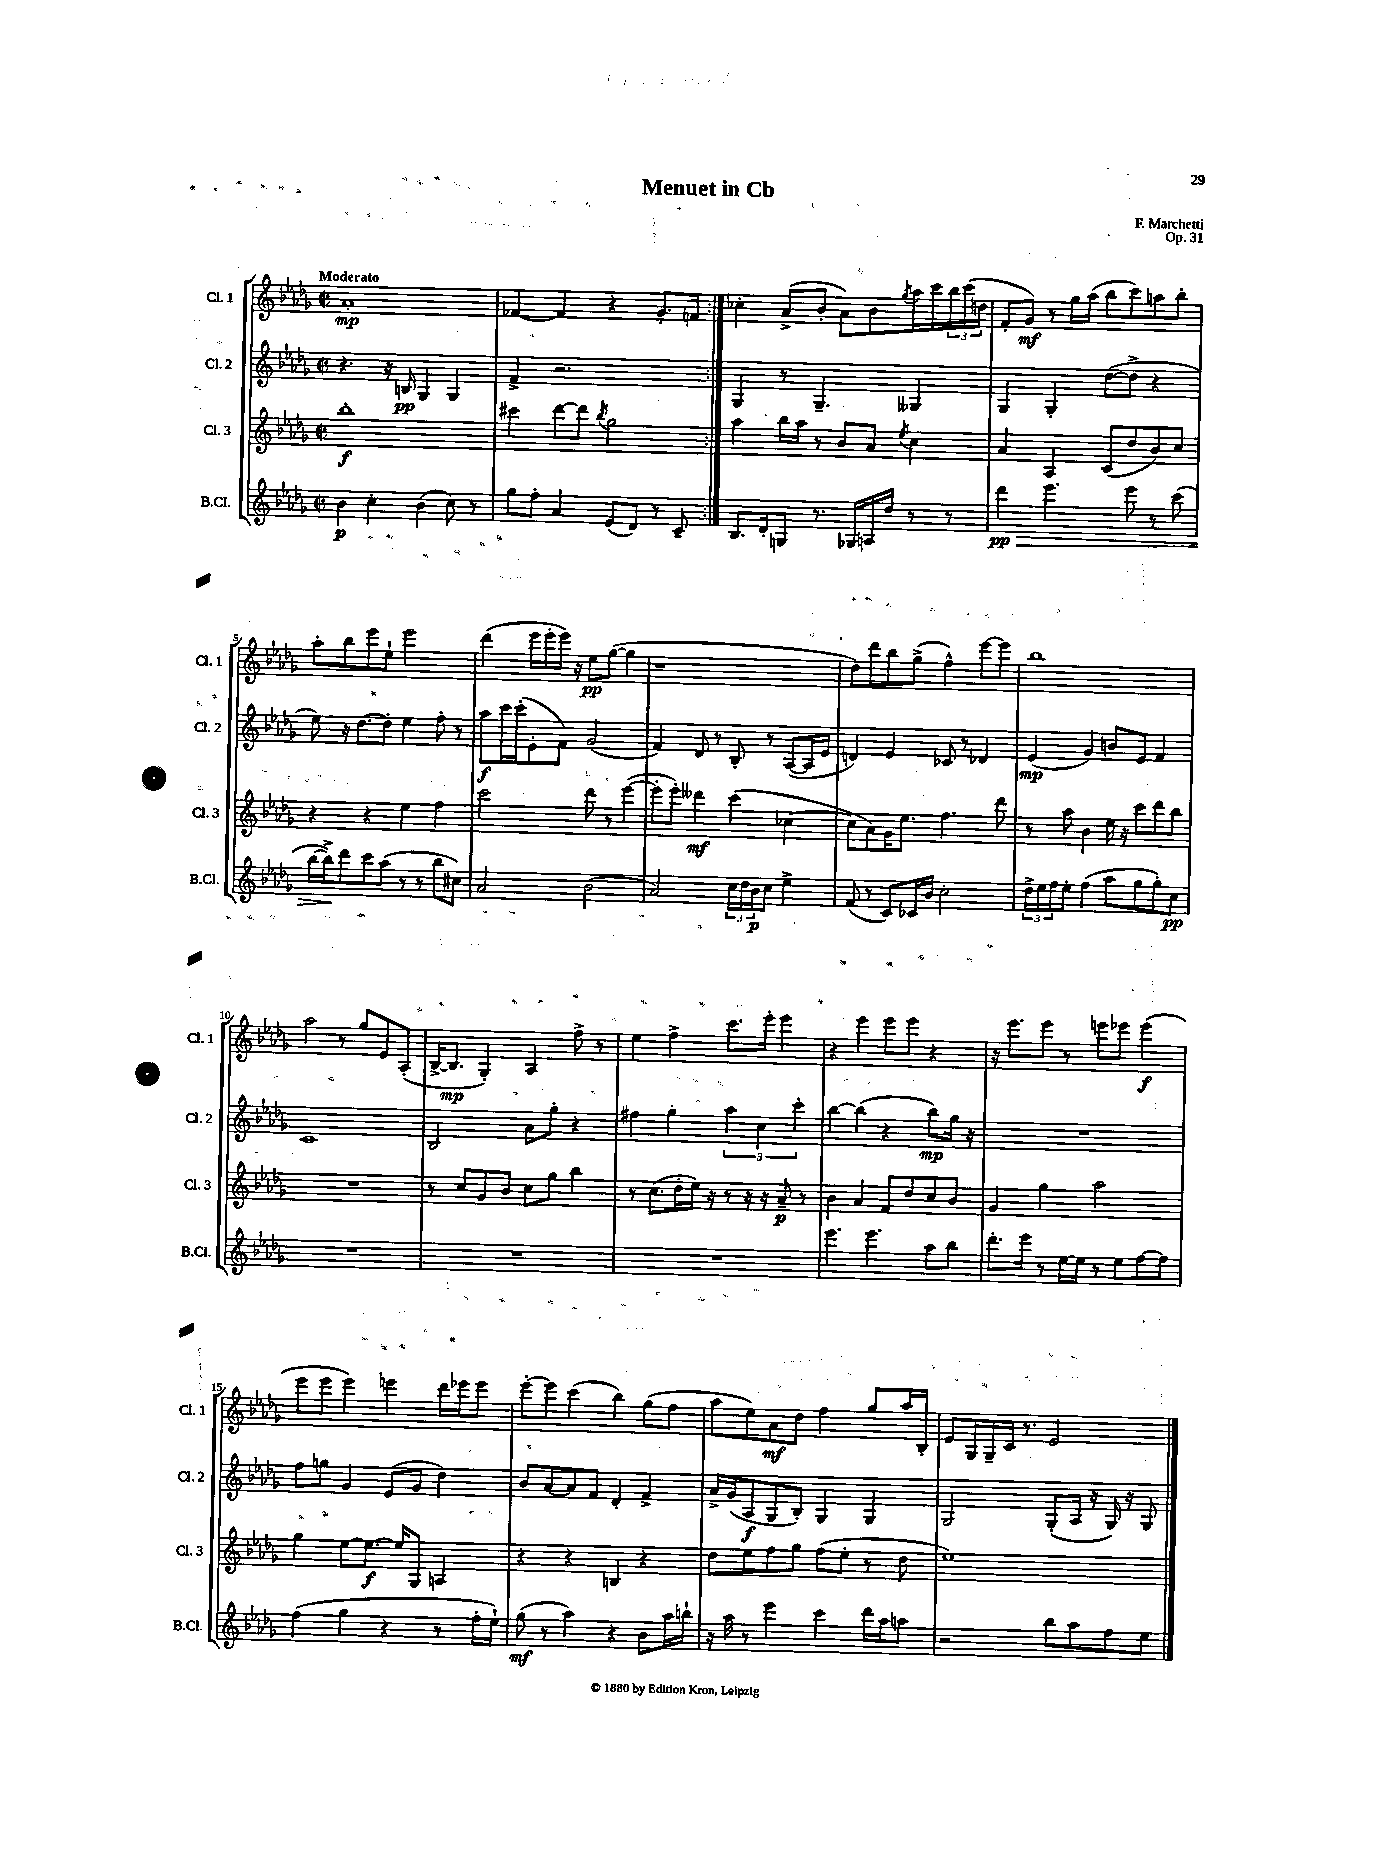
\header { title = "Menuet in Cb" composer = "F. Marchetti" opus = "Op. 31" }
<<
\new StaffGroup <<
\new Staff = "s0" \with { instrumentName = "Cl. 1" shortInstrumentName = "Cl. 1" } {
    \clef treble \key des \major \defaultTimeSignature \time 2/2 \tempo "Moderato"
    \repeat volta 2 { aes'1-.\mp |
    fes'4~ fes'4 r4 ges'8.-. f'16 | }
    ces''4-. aes'8->( bes'8-. aes'8) bes'8 \acciaccatura { ges''8 } aes''16 c'''16 \tuplet 3/2 { bes''16 c'''16( d''16 } |
    f'8-. ges'8\mf) r8 ges''16 aes''16( bes''8 c'''8) a''8 bes''8-. |
    aes''8-. bes''8 ees'''8 ees''8-! ees'''2 |
    des'''4( ees'''16 ees'''16-. ees'''16) r16 ees''8\pp ges''8~( ges''4 |
    r1 |
    des''8) des'''8 bes''8 ges''8->( f''4-^) ees'''8~ ees'''8 |
    bes''1 |
    aes''2 r8 ges''8 ees'8 aes8-.( |
    bes16~-> bes8.\mp ges4-.) aes4 f''8-> r8 |
    ees''4 f''4-> c'''8. ees'''16-. ees'''4 |
    r4 ees'''4 ees'''8 ees'''8 r4 |
    r16 ees'''8. ees'''8 r8 e'''8 ees'''8 ees'''4\f( |
    ees'''8 ees'''8 ees'''4) e'''4 des'''16 ees'''16 ees'''8 |
    ees'''8~-. ees'''8 c'''4( bes''4) ges''8( f''8 |
    aes''8 ees''8) aes'8\mf des''8 f''4 ges''8 aes''16 bes16-. |
    ees'8 ges16 ges16-- c'16 r8. ees'2 \bar "|." |
}
\new Staff = "s1" \with { instrumentName = "Cl. 2" shortInstrumentName = "Cl. 2" } {
    \clef treble \key des \major \defaultTimeSignature \time 2/2
    \repeat volta 2 { r4. r16 b16\pp ges4 ges4 |
    f'4-> r2. | }
    ges4 r8 ges4.-- geses4 |
    ges4 ges4-. des''8~( des''8-> r4 |
    ees''8) r16 des''8.~ des''8-. ees''4 f''8-. r8 |
    aes''8\f c'''16 c'''16-.( ees'8-. f'8) ges'2( |
    f'4) des'8 r8 bes8-. r8 aes8~( aes16 ees'16 |
    d'4) ees'4 ces'8 r8 des'4 |
    ees'4\mp( ges'4) b'8 ees'8 f'4 |
    c'1 |
    bes2 aes'8 ges''8-. r4 |
    fis''4 ges''4-. \tuplet 3/2 { aes''4 c''4 c'''4-. } |
    bes''4~ bes''4( r4 bes''8\mp) ges''16 r16 |
    R1 |
    f''8 g''8 ges'4 ees'8( ges'8 des''4) |
    bes'8 aes'8~ aes'8 f'8 des'4-. f'4-> |
    aes'16-> ges'16( aes8\f ges8 bes8-.) ges4 ges4 |
    ges2 ges8-.( aes16 r16 ges16) r16 ges8 \bar "|." |
}
\new Staff = "s2" \with { instrumentName = "Cl. 3" shortInstrumentName = "Cl. 3" } {
    \clef treble \key des \major \defaultTimeSignature \time 2/2
    \repeat volta 2 { bes''1-.\f |
    cis'''4 des'''8~ des'''8 \acciaccatura { bes''8 } ges''2 | }
    aes''4 bes''16 aes''16 r8 bes'8 aes'8 \acciaccatura { ees''8 } c''4 |
    aes'4 aes4 c'8( des''8 bes'8) c''8 |
    r4 r4 ees''4 f''4 |
    c'''2 des'''8 r8 ees'''4~( |
    ees'''8-. ees'''8-.) deses'''4\mf c'''4( ces''4~ |
    ces''8 aes'8) ges'16 ees''8. f''4. des'''8 |
    r8 aes''8 bes'4 ees''16 r16 c'''8 des'''8 bes''8 |
    R1 |
    r8 c''8 ges'8 bes'8 c''8 ges''8 bes''4 |
    r8 c''8.( des''16-. ees''16) r16 r8 r16 r16 aes'8--\p r8 |
    bes'4 aes'4 f'8 des''8 c''8 bes'8 |
    ges'4 ges''4 aes''2 |
    ges''4 ees''8~ ees''8.~\f ees''16 ges8 a4 |
    r4 r4 b4 r4 |
    des''8 ees''8 f''8 ges''8 f''8( ees''8-. r8 des''8 |
    ees''1) \bar "|." |
}
\new Staff = "s3" \with { instrumentName = "B.Cl." shortInstrumentName = "B.Cl." } {
    \clef treble \key des \major \defaultTimeSignature \time 2/2
    \repeat volta 2 { bes'4\p c''4-. bes'4( c''8) r8 |
    ges''8 f''8-. aes'4 ees'8( des'8) r8 c'8-- | }
    bes8. des'16-. g8 r8. ges16 a16 des''16 r8 r8 |
    des'''4\pp\> ees'''4. ees'''8 r8 c'''8( |
    bes''16~ bes''16->\!) des'''8 c'''8 aes''8( r8 r8 bes''8 cis''8) |
    aes'2 bes'2( |
    aes'2) \tuplet 3/2 { c''16 des''16 bes'16\p } c''8 ees''4-> |
    f'8( r8 c'8) ces'16 bes'16 c''2-. |
    \tuplet 3/2 { des''16-> ees''16 f''16 } ees''8-. f''4( aes''8 ges''8 ges''8-.) c''8\pp |
    R1 |
    R1 |
    R1 |
    ees'''4. ees'''4. aes''8 bes''8 |
    des'''8.-. ees'''16 r8 ees''16~ ees''16 r8 ees''8 f''8~ f''8 |
    f''4( ges''4 r4 r8 f''16-. ees''16-!) |
    ges''8\mf( r8 aes''4) r4 bes'8 aes''16 b''16-! |
    r16 aes''16 r8 ees'''4 c'''4 des'''16 aes''16 a''8 |
    r2 bes''8 aes''8 f''8 ees''8 \bar "|." |
}
>>
>>
